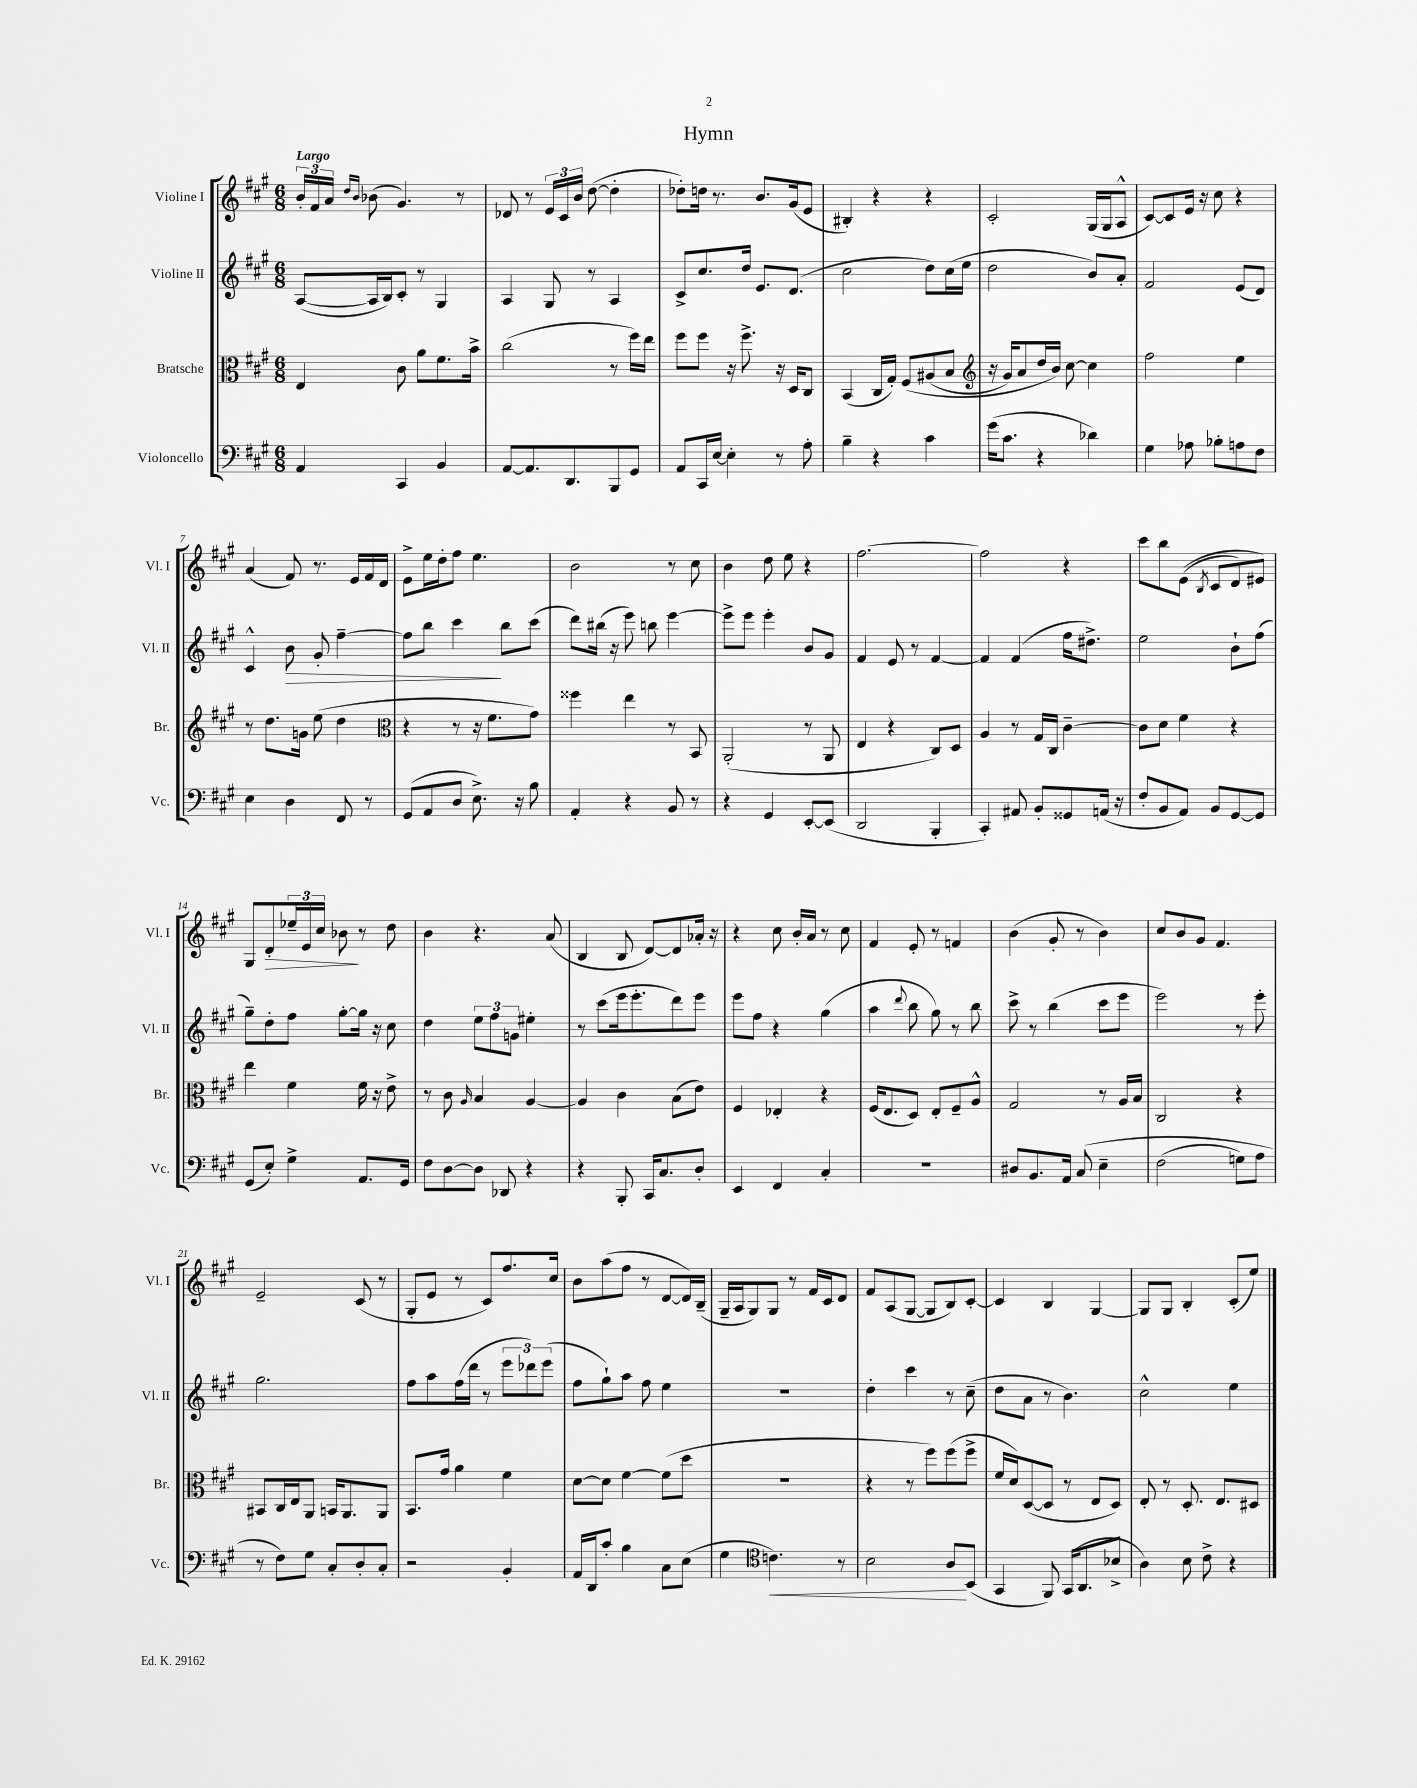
\header { title = "Hymn" }
<<
\new StaffGroup <<
\new Staff = "s0" \with { instrumentName = "Violine I" shortInstrumentName = "Vl. I" } {
    \clef treble \key a \major \numericTimeSignature \time 6/8 \tempo "Largo"
    \tuplet 3/2 { b'16-. fis'16 a'16 } \grace { d''16 b'16 } bes'8( gis'4.) r8 |
    des'8 r8 \tuplet 3/2 { e'16 cis'16 b'16 } d''8~( d''4-. |
    des''8-.) d''16 r8. b'8. gis'16( e'8 |
    bis4-.) r4 r4 |
    cis'2-. gis16( gis16 a8-^ |
    cis'8~) cis'8 e'16 r16 cis''8 r4 |
    a'4( fis'8) r8. e'16 fis'16 d'16 |
    e'8-> e''16 d''16-. fis''8 e''4. |
    b'2 r8 cis''8 |
    b'4 d''8 e''8 r4 |
    fis''2.~ |
    fis''2 r4 |
    cis'''8 b''8 e'8(\( \acciaccatura { b8 } cis'8 d'8) eis'8\) |
    gis8 d'8-.\> \tuplet 3/2 { ees''16-- e'16 cis''16 } bes'8\! r8 d''8 |
    b'4 r4. a'8( |
    b4 b8 d'8~) d'8 aes'16-. r16 |
    r4 cis''8 b'16-. a'16 r8 cis''8 |
    fis'4 e'8-. r8 f'4 |
    b'4( gis'8-. r8 b'4) |
    cis''8 b'8 gis'8 fis'4. |
    e'2-- cis'8( r8 |
    gis8-. e'8 r8 cis'8) fis''8. cis''16 |
    b'8 a''8( fis''8 r8 d'8~ d'16) b16--( |
    gis16-- a16 gis8) gis8 r8 fis'16 cis'16 d'8 |
    fis'8 a8( gis8~ gis8 b8) cis'8~-. |
    cis'4 b4 gis4~ |
    gis8 gis8 b4-. cis'8-.( e''8) \bar "|." |
}
\new Staff = "s1" \with { instrumentName = "Violine II" shortInstrumentName = "Vl. II" } {
    \clef treble \key a \major \numericTimeSignature \time 6/8
    a8~( a16 b16) cis'8-. r8 gis4 |
    a4 gis8 r8 a4 |
    cis'8-> cis''8. d''16 e'8. d'8.( |
    cis''2 d''8) cis''16( e''16 |
    d''2 b'8) a'8-. |
    fis'2 e'8( d'8) |
    cis'4-^ b'8\> gis'8-. fis''4~-- |
    fis''8 b''8 cis'''4\! b''8 cis'''8( |
    d'''8) bis''16( r16 e'''8) b''8 e'''4~ |
    e'''8-> e'''8 e'''4-. b'8 gis'8 |
    fis'4 e'8 r8 fis'4~ |
    fis'4 fis'4( fis''16 dis''8.->) |
    e''2 b'8-! fis''8( |
    gis''8--) d''8-. fis''8 gis''8~-. gis''16 r16 cis''8 |
    d''4 \tuplet 3/2 { e''8 fis''8 g'8 } eis''4-. |
    r8 cis'''8( e'''16 e'''8.-. d'''8) e'''8 |
    e'''8 fis''8 r4 gis''4( |
    a''4 \appoggiatura { d'''8 } b''8 gis''8) r8 b''8 |
    cis'''8-> r8 b''4( cis'''8 e'''8 |
    e'''2) r8 e'''8-. |
    gis''2. |
    fis''8 a''8 fis''16( d'''16 r8 \tuplet 3/2 { e'''8 des'''8) e'''8( } |
    fis''8 gis''8-!) a''8 fis''8 e''4 |
    R2. |
    d''4-. cis'''4 r8 cis''8--( |
    d''8 a'8 r8 b'4.) |
    cis''2-^ e''4 \bar "|." |
}
\new Staff = "s2" \with { instrumentName = "Bratsche" shortInstrumentName = "Br." } {
    \clef alto \key a \major \numericTimeSignature \time 6/8
    e4 cis'8 a'8 fis'8. b'16-> |
    cis''2( r8 fis''16) e''16 |
    fis''8 fis''8 r16 fis''8.-> r16 d16 cis8 |
    b,4( cis16 gis16-.) fis8\( ais8( b8 |
    \clef treble r16 gis'16) a'8 d''16 b'16\) cis''8~ cis''4 |
    fis''2 e''4 |
    r8 d''8. g'16 e''8( d''4 |
    \clef alto r4 r8 r16 fis'8. gis'8) |
    fisis''4 e''4 r8 b,8 |
    a,2-.( r8 a,8 |
    e4 r4 cis8) d8 |
    a4 r8 gis16 cis16 cis'4~-- |
    cis'8 d'8 fis'4 r4 |
    e''4 fis'4 fis'16 r16 e'8-> |
    r8 cis'8 \grace { a16 } b4 a4~ |
    a4 cis'4 b8( e'8) |
    fis4 ees4-. r4 |
    fis16( e8. d8) e8-. fis8-- a8-^ |
    gis2 r8 a16 b16 |
    cis2 r4 |
    bis,8 cis16 e16 a,8 b,16 a,8. a,8 |
    b,8. gis'16 a'4 fis'4 |
    d'8~ d'8 fis'4~ fis'8( d''8 |
    R2. |
    r4 r8 fis''8) fis''8( fis''8-> |
    fis'16 d'16) d8~( d8 r8 e8 d8) |
    e8-. r8 d8.-. e8. dis8 \bar "|." |
}
\new Staff = "s3" \with { instrumentName = "Violoncello" shortInstrumentName = "Vc." } {
    \clef bass \key a \major \numericTimeSignature \time 6/8
    a,4 cis,4 b,4 |
    a,8~ a,8. d,8. b,,8 gis,8 |
    a,8 cis,16 e16~ e4-. r8 a8-. |
    b4-- r4 cis'4 |
    gis'16( cis'8. r4 des'4) |
    gis4 aes8 bes8-. a8 fis8 |
    e4 d4 fis,8 r8 |
    gis,8( a,8 d8 e8.->) r16 b8 |
    a,4-. r4 b,8 r8 |
    r4 gis,4 e,8~-. e,8( |
    d,2 b,,4-. |
    cis,4-.) ais,8 b,8-. gisis,8 a,16( r16 |
    fis8-. b,8 a,8) b,8 gis,8~ gis,8 |
    gis,8( e8-.) gis4-> a,8. gis,16 |
    fis8 d8~ d8 des,8 r4 |
    r4 b,,8-. cis,16 cis8. d8-. |
    e,4 fis,4 cis4-. |
    R2. |
    dis8 b,8. a,16 cis8\( e4-- |
    fis2( g8) a8 |
    r8 fis8\) gis8 cis8-. d8-. cis8-. |
    r2 b,4-. |
    a,16 d,16 cis'8-. b4 cis8 e8( |
    gis4 \clef tenor c'4.\<) r8 |
    b2 a8\! b,8( |
    gis,4 fis,8) gis,16( a,8. bes8-> |
    a4) b8 cis'8-> r4 \bar "|." |
}
>>
>>
